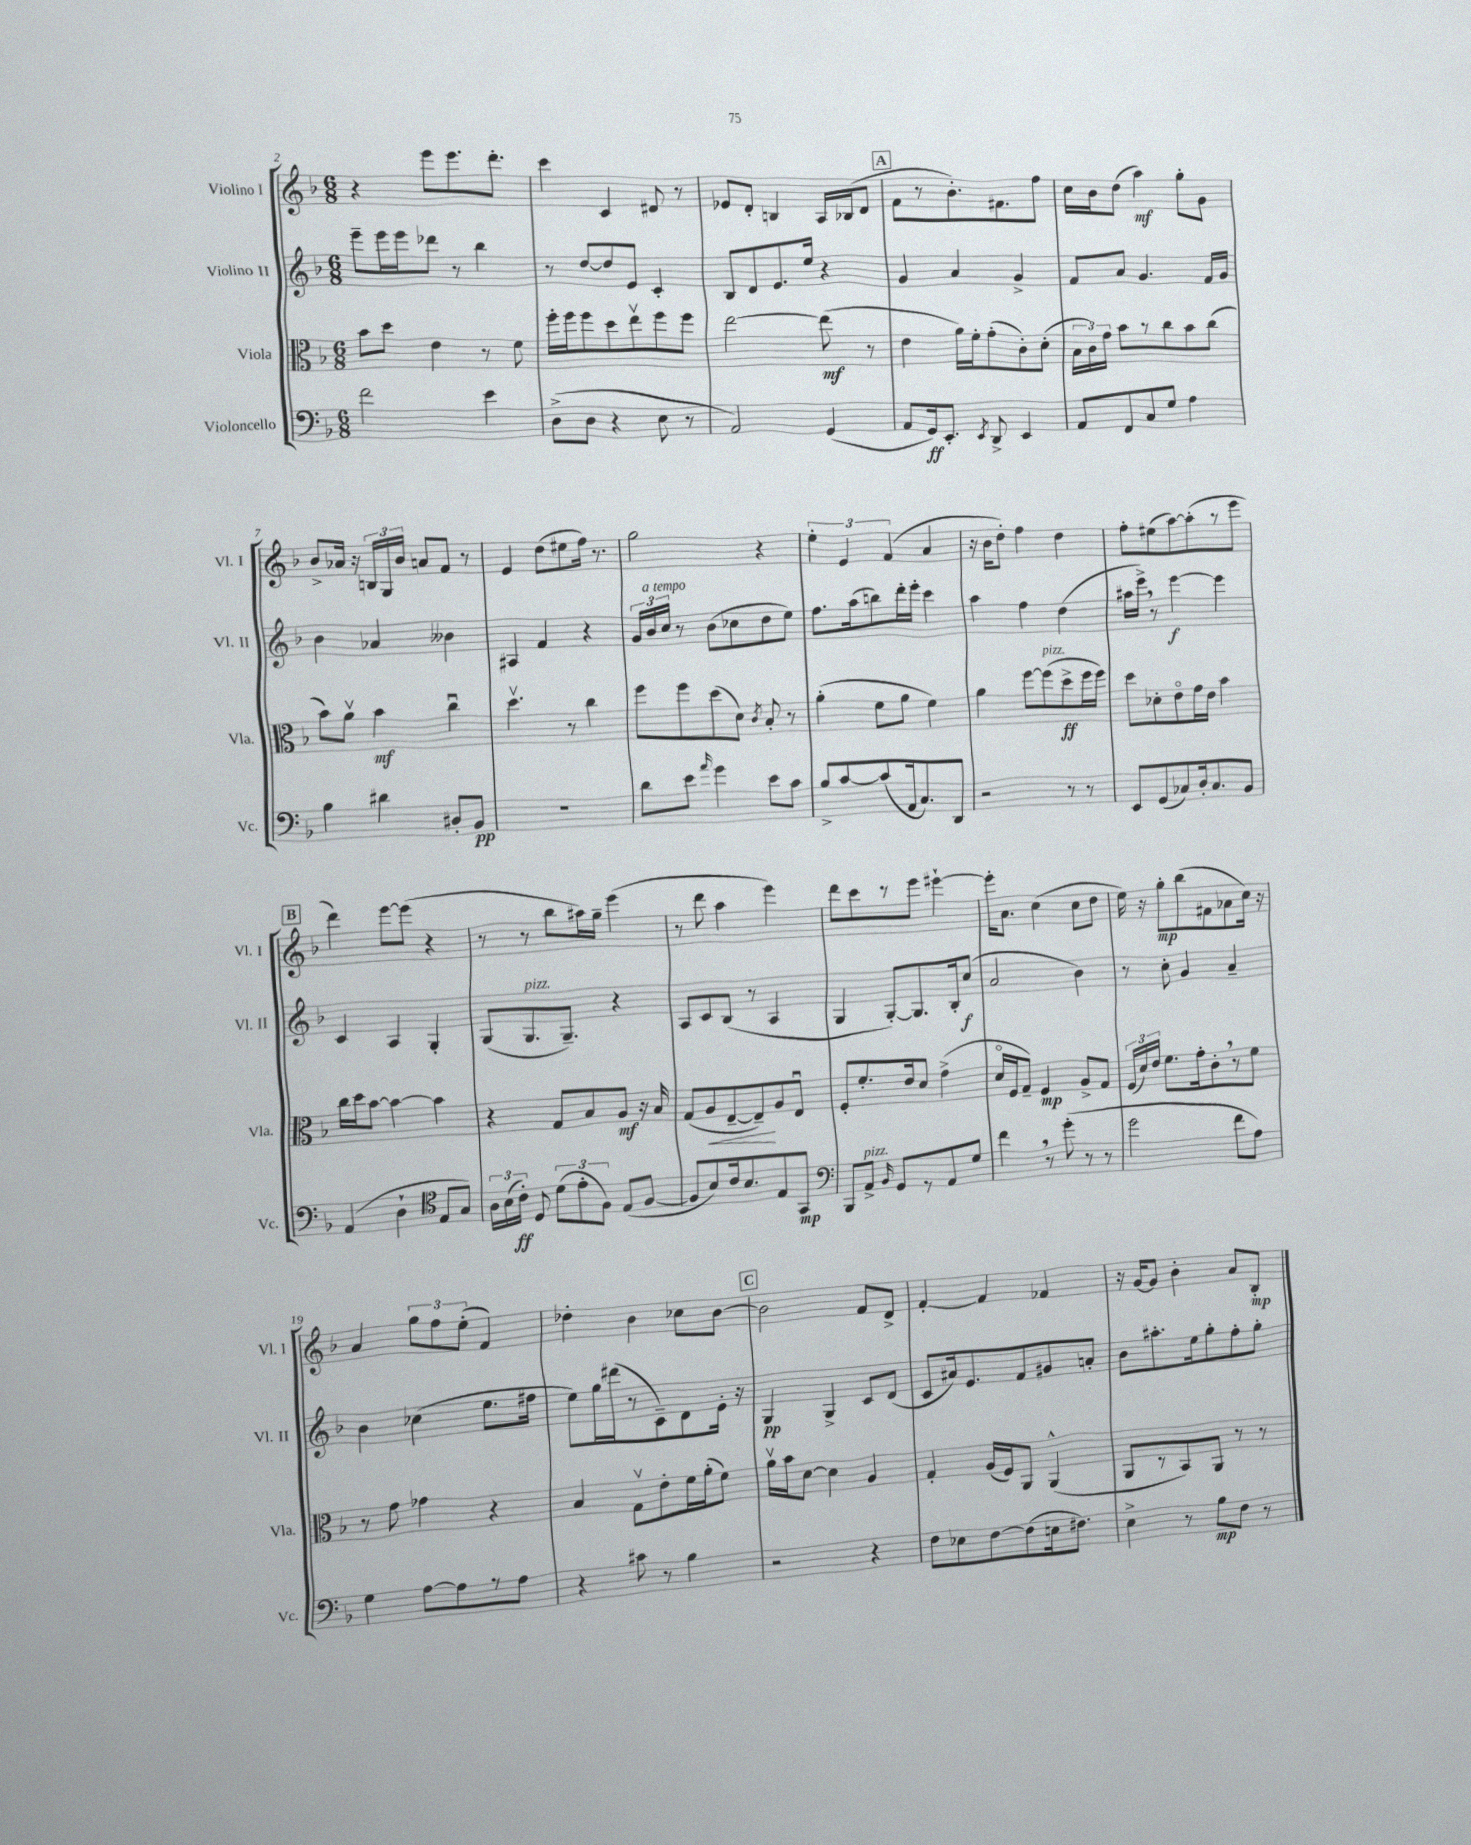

**kern	**dynam	**kern	**dynam	**kern	**dynam	**kern	**dynam
*part4	*part4	*part3	*part3	*part2	*part2	*part1	*part1
*staff4	*staff4	*staff3	*staff3	*staff2	*staff2	*staff1	*staff1
*I"Violoncello	*	*I"Viola	*	*I"Violino II	*	*I"Violino I	*
*I'Vc.	*	*I'Vla.	*	*I'Vl. II	*	*I'Vl. I	*
*clefF4	*	*clefC3	*	*clefG2	*	*clefG2	*
*k[b-]	*	*k[b-]	*	*k[b-]	*	*k[b-]	*
*M6/8	*	*M6/8	*	*M6/8	*	*M6/8	*
=2	=2	=2	=2	=2	=2	=2	=2
2f\	.	8b-\L	.	8eee~\L	.	4r	.
.	.	8dd\J	.	16eee\L	.	.	.
.	.	.	.	16eee\J	.	.	.
.	.	4e\	.	8ddd-X\J	.	8eee\L	.
.	.	.	.	8r	.	8.eee\	.
4e\	.	8r	.	4bb-\	.	.	.
.	.	.	.	.	.	8.ddd'\J	.
.	.	8f\	.	.	.	.	.
=3	=3	=3	=3	=3	=3	=3	=3
(8D^\L	.	16ff'\LL	.	8r	.	4ccc\	.
.	.	16ff\J	.	.	.	.	.
8D\J	.	8ff\	.	[8dd/L	.	.	.
4r	.	8dd\	.	8dd/]	.	4c/	.
.	.	8eev\	.	8e/J	.	.	.
8E\	.	8ff\	.	4c'/	.	8d#X/	.
8r	.	8ff\J	.	.	.	8r	.
=4	=4	=4	=4	=4	=4	=4	=4
2AA/)	.	[2ee\	.	8B-/L	.	8e-X/L	.
.	.	.	.	8d/	.	8d'/J	.
.	.	.	.	8.e/	.	4Bn/	.
.	.	.	.	16ee/Jk	.	.	.
(4GG/	.	(8ee\]	mf	4r	.	16A/LL	.
.	.	.	.	.	.	(16B-X/J	.
.	.	8r	.	.	.	8d/J	.
!!LO:REH:place=s1:t=A
=5	=5	=5	=5	=5	=5	=5	=5
8AA/L	.	4e\	.	4g/	.	8f\L	.
16GG/k)	ff	.	.	.	.	8r	.
8.EE'/J	.	.	.	.	.	.	.
.	.	16a\LL)	.	4a/	.	8.b-'\)	.
.	.	16f'\J	.	.	.	.	.
8qEE/	.	.	.	.	.	.	.
8DD^/	.	(8g'\	.	.	.	.	.
.	.	.	.	.	.	8.f#X\	.
4EE/	.	8c'\)	.	4g^/	.	.	.
.	.	(8d'\J	.	.	.	8ff\J	.
=6	=6	=6	=6	=6	=6	=6	=6
8AA/L	.	24B-\LL	.	8f/L	.	16cc\LL	.
.	.	24c\)	.	.	.	.	.
.	.	.	.	.	.	16b-\J	.
.	.	24g\JJ	.	.	.	.	.
8FF/	.	8b-\L	.	8a/J	.	(8dd\J	.
8C/	.	8r	.	4.g/	.	4aa\)	mf
8G/J	.	8cc\	.	.	.	.	.
4A\	.	8b-\	.	.	.	8gg'\L	.
.	.	(8cc\J	.	16f/LL	.	8g\J	.
.	.	.	.	16g/JJ	.	.	.
!!LO:LB:g=z
=7	=7	=7	=7	=7	=7	=7	=7
4B-\	.	8b-\L)	.	4b-\	.	8b-^/L	.
.	.	8av\J	.	.	.	16a-X/Jk	.
.	.	.	.	.	.	16r	.
4d#X\	.	4b-\	mf	4a-X/	.	24Bn/LL	.
.	.	.	.	.	.	24G/	.
.	.	.	.	.	.	24b-/JJ	.
.	.	.	.	.	.	8an/L	.
8D#X'/L	.	4ccu\	.	4b--X\	.	8f/J	.
8BB-/J	pp	.	.	.	.	8r	.
=8	=8	=8	=8	=8	=8	=8	=8
2.r	.	4.ddv\	.	4A#X/	.	4e/	.
.	.	.	.	4f/	.	(8dd\L	.
.	.	8r	.	.	.	8ee#X\	.
.	.	4cc\	.	4r	.	16ff\Jk)	.
.	.	.	.	.	.	8.r	.
=9	=9	=9	=9	=9	=9	=9	=9
8d\L	.	8ff\L	.	24g/LL	.	2gg\	.
!	!	!	!	!LO:TX:a:i:t=a tempo	!	!	!
.	.	.	.	24b-/	.	.	.
.	.	.	.	24cc/JJ	.	.	.
8e\J	.	8ff\	.	8r	.	.	.
16qqa/	.	.	.	.	.	.	.
4g\	.	(8dd\	.	(8b-\L	.	.	.
.	.	8d\J)	.	8cc-X\	.	.	.
.	.	8qc/	.	.	.	.	.
8e\L	.	8B-'/	.	8dd\	.	4r	.
8c\J	.	8r	.	8ee\J)	.	.	.
=10	=10	=10	=10	=10	=10	=10	=10
8B-^/L	.	(4a'\	.	8.ff\L	.	6ee'\	.
[8c/	.	.	.	.	.	.	.
.	.	.	.	.	.	6e/	.
.	.	.	.	(16aa\k	.	.	.
(8c/]	.	8f\L	.	8bbn\)	.	.	.
.	.	.	.	.	.	(6f/	.
16AA/k	.	8a\J	.	16ddd'\L	.	.	.
8.C/)	.	.	.	16eee'\JJ	.	.	.
.	.	4f\)	.	4ccc\	.	4a/	.
8DD/J	.	.	.	.	.	.	.
=11	=11	=11	=11	=11	=11	=11	=11
2r	.	4a\	.	4aa\	.	16r	.
.	.	.	.	.	.	16b-\KL	.
.	.	.	.	.	.	8dd'\J)	.
.	.	[8ff\L	.	4ff\	.	4ff\	.
!	!	!LO:TX:a:i:t=pizz.	!	!	!	!	!
.	.	(8ff\]	.	.	.	.	.
8r	.	8dd^\	ff	(4dd\	.	4dd\	.
8r	.	16ff\L	.	.	.	.	.
.	.	16ff\JJ)	.	.	.	.	.
=12	=12	=12	=12	=12	=12	=12	=12
8EE/L	.	8dd\L	.	16aa#X\LL	.	8ff'\L	.
.	.	.	.	16eee^,\JJ)	.	.	.
(8GG/	.	8d-X'\	.	8r	.	(8ee#X\	.
8C-X/)	.	8e\	.	[4eee\	f	[8aa\)	.
16D'/k	.	16g\L	.	.	.	(8aa'\]	.
8.C-/	.	16e\JJ	.	.	.	.	.
.	.	4b-\	.	4eee\]	.	8r	.
8BB-/J	.	.	.	.	.	8eee\J	.
!!LO:LB:g=z
!!LO:REH:place=s1:t=B
=13	=13	=13	=13	=13	=13	=13	=13
(4AA/	.	16cc\LL	.	4c/	.	4ddd\)	.
.	.	16dd\J	.	.	.	.	.
.	.	[8b-\J	.	.	.	.	.
4D`\	.	4b-\_	.	4A/	.	[8eee\L	.
.	.	.	.	.	.	(8eee\J]	.
*clefC4	*	*	*	*	*	*	*
8E/L	.	4b-\]	.	4G'/	.	4r	.
8G/J)	.	.	.	.	.	.	.
=14	=14	=14	=14	=14	=14	=14	=14
24A\LL	.	4r	.	(8G/L	.	8r	.
(24B-\	.	.	.	.	.	.	.
24c'\JJ)	ff	.	.	.	.	.	.
!	!	!	!	!LO:TX:a:i:t=pizz.	!	!	!
8D/	.	.	.	8.G/	.	8r	.
(12d\L	.	8G/L	.	.	.	8bb-\L	.
.	.	.	.	8.G~/J)	.	.	.
12e'\	.	.	.	.	.	.	.
.	.	8B-/	.	.	.	16aa#X\L)	.
12F\J)	.	.	.	.	.	.	.
.	.	.	.	.	.	16gg~\JJ	.
(8E/L	.	8A/J	mf	4r	.	(4eee\	.
[8F/J	.	16r	.	.	.	.	.
.	.	16B-/	.	.	.	.	.
=15	=15	=15	=15	=15	=15	=15	=15
8F/L]	.	(8G/L	.	8A/L	.	8r	.
!	!	!	!LO:HP:b	!	!	!	!
8B-/)	.	8A/	<	8c/	.	8ddd\	.
16c/k	.	[8E~/	.	(8B-/J	.	4aa\	.
8.B-/	.	.	.	.	.	.	.
.	.	8E~/])	.	8r	.	.	.
8E/	.	8A/	[	4A/	.	4eee\)	.
8GG/J	mp	8Eu/J	.	.	.	.	.
=16	=16	=16	=16	=16	=16	=16	=16
*clefF4	*	*	*	*	*	*	*
8BBB-/L	.	8F'/L	.	4G/	.	8ddd\L	.
!LO:TX:a:i:t=pizz.	!	!	!	!	!	!	!
8AA^/J	.	8.f'/	.	.	.	8ccc\	.
16qqBB-/	.	.	.	.	.	.	.
8GG/L	.	.	.	[8G'/L)	.	8r	.
.	.	16e/k	.	.	.	.	.
8r	.	8d/J	.	8.G/]	.	8eee\J	.
8AA/	.	(4g^\	.	.	.	[4eee#X`\	.
.	.	.	.	16B-'/k	.	.	.
8G/J	.	.	.	(8cc/J	f	.	.
=17	=17	=17	=17	=17	=17	=17	=17
4f,\	.	16d/LL	.	2a/	.	16eee#'\KL]	.
.	.	16F/J	.	.	.	8.a\J	.
.	.	8G~/J)	.	.	.	.	.
8r	.	4F/	mp	.	.	(4cc\	.
(8g'\	.	.	.	.	.	.	.
8r	.	8A^/L	.	4b-\)	.	8cc\L	.
8r	.	8G/J	.	.	.	8dd\J	.
=18	=18	=18	=18	=18	=18	=18	=18
2g\	.	(24F/LL	.	8r	.	16ee\)	.
.	.	24d/)	.	.	.	.	.
.	.	.	.	.	.	16r	.
.	.	24e/JJ	.	.	.	.	.
.	.	8.f\L	.	8cc'\	.	8gg'\L	mp
.	.	.	.	4g/	.	(8bb-\	.
.	.	16g'\k	.	.	.	.	.
.	.	8c',\	.	.	.	8f#X\	.
8f\L	.	8r	.	4a~/	.	8a-X\	.
8A\J)	.	8f\J	.	.	.	16cc\Jk)	.
.	.	.	.	.	.	16r	.
!!LO:LB:g=z
=19	=19	=19	=19	=19	=19	=19	=19
4G\	.	8r	.	4b-\	.	4a/	.
.	.	8g\	.	.	.	.	.
[8A\L	.	4g-X\	.	(4cc-X\	.	12gg\L	.
.	.	.	.	.	.	12ff\	.
8A\]	.	.	.	.	.	.	.
.	.	.	.	.	.	(12ee'\J	.
8r	.	4r	.	8.ee\L	.	4f/)	.
8A\J	.	.	.	.	.	.	.
.	.	.	.	16ff#X\Jk	.	.	.
=20	=20	=20	=20	=20	=20	=20	=20
4r	.	4B-/	.	8ee\L)	.	4dd-X'\	.
.	.	.	.	16gg\L	.	.	.
.	.	.	.	(16ddd#X\J	.	.	.
8c#X\	.	8Gv\L	.	8r	.	4b-\	.
8r	.	8e'\	.	8c~\)	.	.	.
4B-\	.	16f\L	.	8d\	.	8cc-X\L	.
.	.	(16a'\J	.	.	.	.	.
.	.	8f\J)	.	16e'\Jk	.	[8b-\J	.
.	.	.	.	16r	.	.	.
!!LO:REH:place=s1:t=C
=21	=21	=21	=21	=21	=21	=21	=21
2r	.	16av\LL	.	4G/	pp	2b-\]	.
.	.	16b-\J	.	.	.	.	.
.	.	[8d\J	.	.	.	.	.
.	.	4d\]	.	4G^/	.	.	.
4r	.	4A/	.	8c/L	.	8f/L	.
.	.	.	.	(8d/J	.	8d^/J	.
=22	=22	=22	=22	=22	=22	=22	=22
8F\L	.	4G'/	.	8c/L	.	[4f'/	.
8E-X\	.	.	.	16a#X/k)	.	.	.
.	.	.	.	8.e/	.	.	.
[8F\	.	(16A/LL	.	.	.	4f/]	.
.	.	16F/J)	.	.	.	.	.
(8F\]	.	8AA/J	.	8f/	.	.	.
16En\k	.	(4AA^^/	.	8g#X/	.	4f-X/	.
8.F#X\J)	.	.	.	.	.	.	.
.	.	.	.	8an'/J	.	.	.
=23	=23	=23	=23	=23	=23	=23	=23
4E^\	.	8AA/L	.	8b-\L	.	16r	.
.	.	.	.	.	.	[16g/KL	.
.	.	8r	.	8.aa#X'\	.	8g/J]	.
8r	.	8BB-/)	.	.	.	4b-'\	.
.	.	.	.	16ee\k	.	.	.
8B-\L	mp	8AA/J	.	8gg'\	.	.	.
8F\J	.	8r	.	8ff'\	.	8a/L	.
8r	.	8r	.	8gg'\J	.	8B-'/J	mp
==	==	==	==	==	==	==	==
*-	*-	*-	*-	*-	*-	*-	*-
